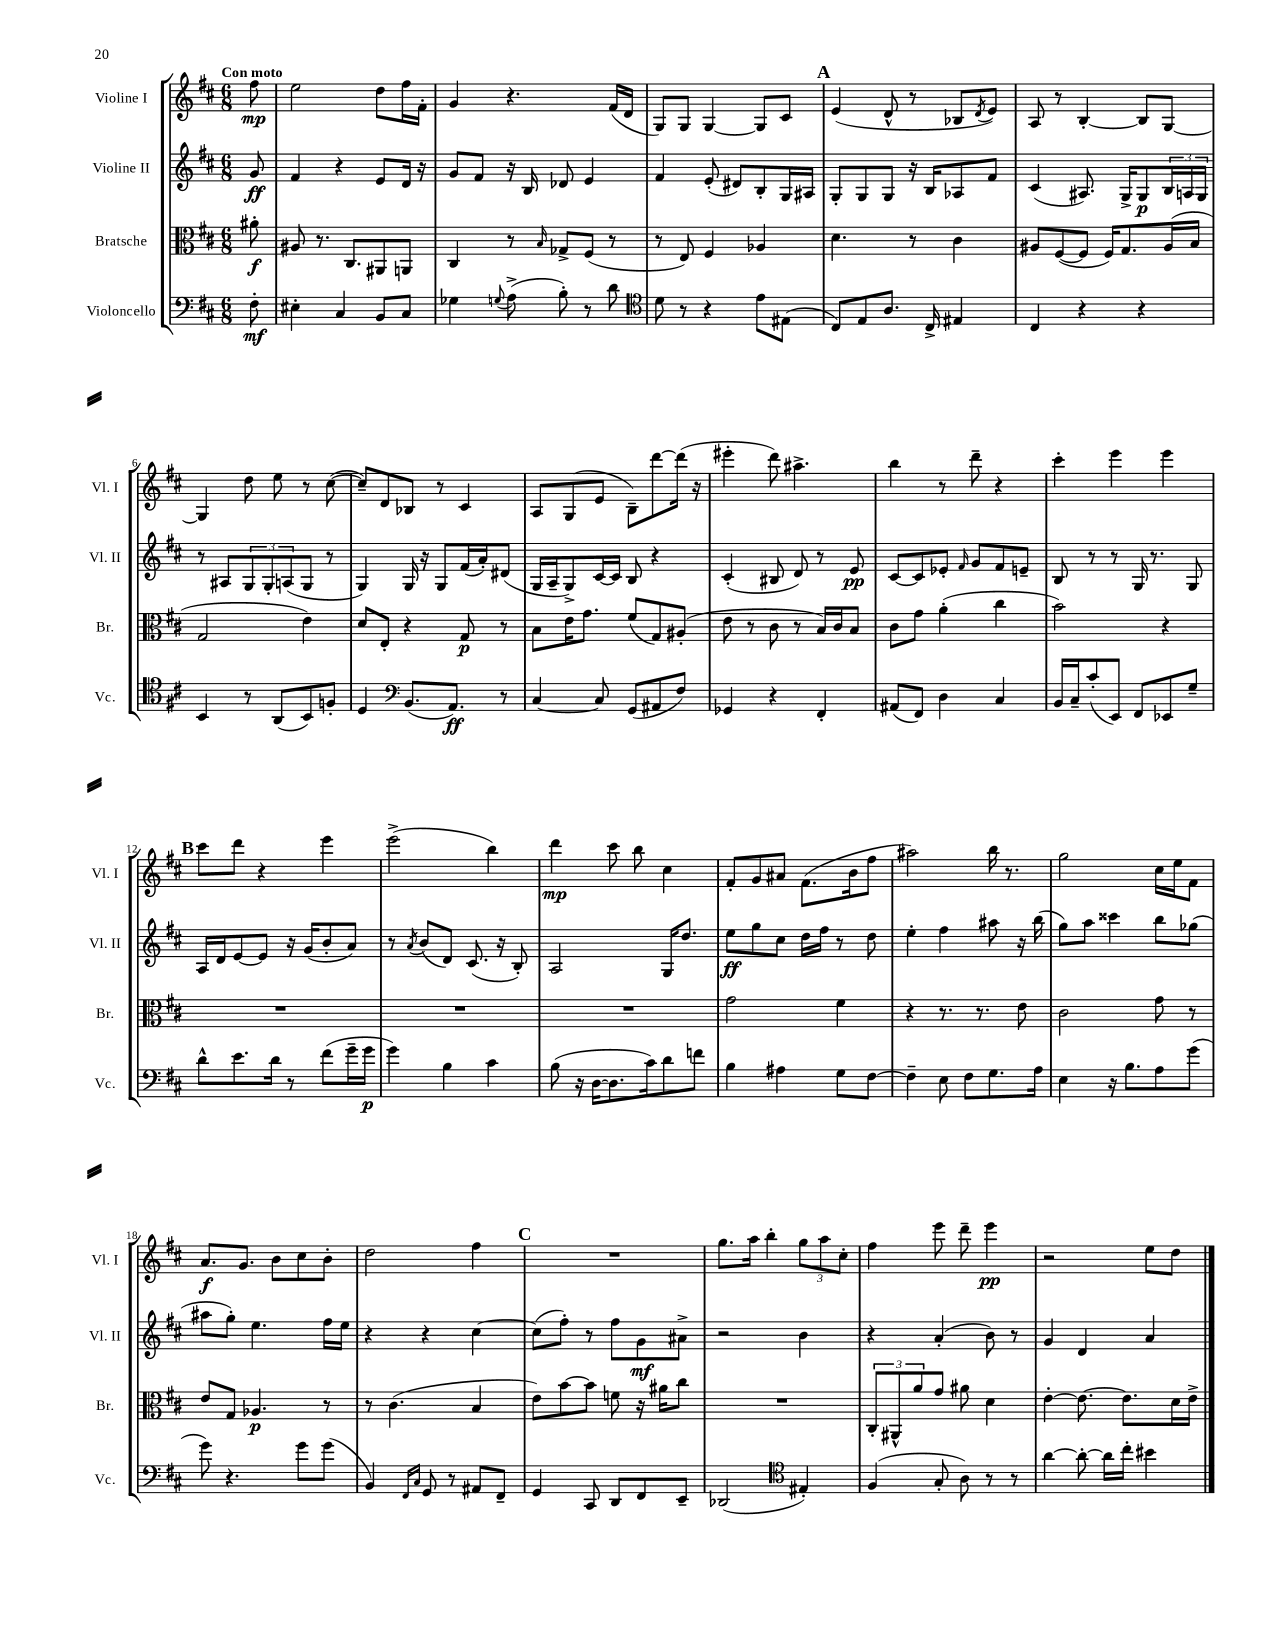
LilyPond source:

<<
\new StaffGroup <<
\new Staff = "s0" \with { instrumentName = "Violine I" shortInstrumentName = "Vl. I" } {
    \clef treble \key d \major \numericTimeSignature \time 6/8 \partial 8 \tempo "Con moto"
    fis''8\mp |
    e''2 d''8 fis''16 fis'16-. |
    g'4 r4. fis'16( d'16 |
    g8) g8 g4~ g8 cis'8 |
    \mark \markup { \bold "A" } e'4( d'8-^ r8 bes8 \acciaccatura { d'8 } e'8) |
    a8 r8 b4~-. b8 g8~ |
    g4 d''8 e''8 r8 cis''8~( |
    cis''8--) d'8 bes8 r8 cis'4 |
    a8 g8( e'8 b8--) d'''8~ d'''16( r16 |
    eis'''4-. d'''8) ais''4.-> |
    b''4 r8 d'''8-- r4 |
    cis'''4-. e'''4 e'''4 |
    \mark \markup { \bold "B" } cis'''8 d'''8 r4 e'''4 |
    e'''2->( b''4) |
    d'''4\mp cis'''8 b''8 cis''4 |
    fis'8-. g'8 ais'8 fis'8.( b'16 fis''8 |
    ais''2) b''16 r8. |
    g''2 cis''16 e''16 fis'8 |
    a'8.\f g'8. b'8 cis''8 b'8-. |
    d''2 fis''4 |
    \mark \markup { \bold "C" } R2. |
    g''8. a''16 b''4-. \tuplet 3/2 { g''8 a''8 cis''8-. } |
    fis''4 e'''8 d'''8-- e'''4\pp |
    r2 e''8 d''8 \bar "|." |
}
\new Staff = "s1" \with { instrumentName = "Violine II" shortInstrumentName = "Vl. II" } {
    \clef treble \key d \major \numericTimeSignature \time 6/8 \partial 8
    g'8\ff |
    fis'4 r4 e'8 d'16 r16 |
    g'8 fis'8 r16 b16 des'8 e'4 |
    fis'4 e'8-.( dis'8) b8-. g16 ais16 |
    \mark \markup { \bold "A" } g8-. g8 g8 r16 b16 aes8 fis'8 |
    cis'4( ais8.) g16-> g8\p \tuplet 3/2 { b16 a16 g16 } |
    r8 ais8 \tuplet 3/2 { g8 g8-. a8( } g8 r8 |
    g4) g16 r16 g8 fis'16( a'16-.) dis'8( |
    g16 a16-- g8->) cis'16~ cis'16 b8 r4 |
    cis'4-.( bis8 d'8) r8 e'8\pp |
    cis'8~ cis'8 ees'8-. \grace { fis'16 } g'8 fis'8 e'8-- |
    b8 r8 r8 g16 r8. g8 |
    \mark \markup { \bold "B" } a16 d'16 e'8~ e'8 r16 g'16( b'8-. a'8) |
    r8 \acciaccatura { a'8 } b'8( d'8) cis'8.( r16 b8-.) |
    a2 g16 d''8. |
    e''8\ff g''8 cis''8 d''16 fis''16 r8 d''8 |
    e''4-. fis''4 ais''8 r16 b''16( |
    g''8) a''8 cisis'''4 b''8 ges''8( |
    ais''8 g''8-.) e''4. fis''16 e''16 |
    r4 r4 cis''4~ |
    \mark \markup { \bold "C" } cis''8( fis''8-.) r8 fis''8 g'8\mf ais'8-> |
    r2 b'4 |
    r4 a'4-.( b'8) r8 |
    g'4 d'4 a'4 \bar "|." |
}
\new Staff = "s2" \with { instrumentName = "Bratsche" shortInstrumentName = "Br." } {
    \clef alto \key d \major \numericTimeSignature \time 6/8 \partial 8
    ais'8-.\f |
    ais8 r8. cis8. ais,8 a,8 |
    cis4 r8 \grace { b16 } ges8-> fis8( r8 |
    r8 e8) fis4 aes4 |
    \mark \markup { \bold "A" } d'4. r8 cis'4 |
    ais8 fis8~( fis8 fis16) g8. ais16( b16 |
    g2 e'4) |
    d'8 e8-. r4 g8\p r8 |
    b8 e'16 g'8. fis'8( g8) ais8-.( |
    e'8 r8 cis'8 r8 b16) cis'16 b8 |
    cis'8 g'8 a'4-.( cis''4 |
    b'2) r4 |
    \mark \markup { \bold "B" } R2. |
    R2. |
    R2. |
    g'2 fis'4 |
    r4 r8. r8. e'8 |
    cis'2 g'8 r8 |
    e'8 g8 aes4.\p r8 |
    r8 cis'4.( b4 |
    \mark \markup { \bold "C" } e'8) b'8~ b'8 f'8 r16 ais'16 cis''8 |
    R2. |
    \tuplet 3/2 { cis8-. ais,8-^ a'8 } g'8 ais'8 d'4 |
    e'4~-. e'8.~ e'8. d'16 e'16-> \bar "|." |
}
\new Staff = "s3" \with { instrumentName = "Violoncello" shortInstrumentName = "Vc." } {
    \clef bass \key d \major \numericTimeSignature \time 6/8 \partial 8
    fis8-.\mf |
    eis4-. cis4 b,8 cis8 |
    ges4 \appoggiatura { g8 } a8->( b8-.) r8 d'8 |
    \clef tenor d'8 r8 r4 e'8 eis8( |
    \mark \markup { \bold "A" } cis8) e8 a8. cis16-> eis4 |
    cis4 r4 r4 |
    b,4 r8 a,8( b,8) f8-. |
    d4 \clef bass b,8.( a,8.\ff) r8 |
    cis4~ cis8 g,8( ais,8 fis8) |
    ges,4 r4 fis,4-. |
    ais,8( fis,8) d4 cis4 |
    b,16 cis16-- cis'8-.( e,8) fis,8 ees,8 g8-- |
    \mark \markup { \bold "B" } d'8-^ e'8. d'16 r8 fis'8( g'16-- g'16\p |
    g'4) b4 cis'4 |
    b8( r16 d16~ d8. cis'16) d'8 f'8 |
    b4 ais4 g8 fis8~ |
    fis4-- e8 fis8 g8. a16 |
    e4 r16 b8. a8 g'8( |
    g'8) r4. g'8 g'8( |
    b,4) \grace { fis,16 cis16 } g,8 r8 ais,8 fis,8-- |
    \mark \markup { \bold "C" } g,4 cis,8 d,8 fis,8 e,8-- |
    des,2( \clef tenor eis4-.) |
    fis4( g8-. a8) r8 r8 |
    a'4~ a'8~-. a'16 cis''16-. bis'4 \bar "|." |
}
>>
>>
